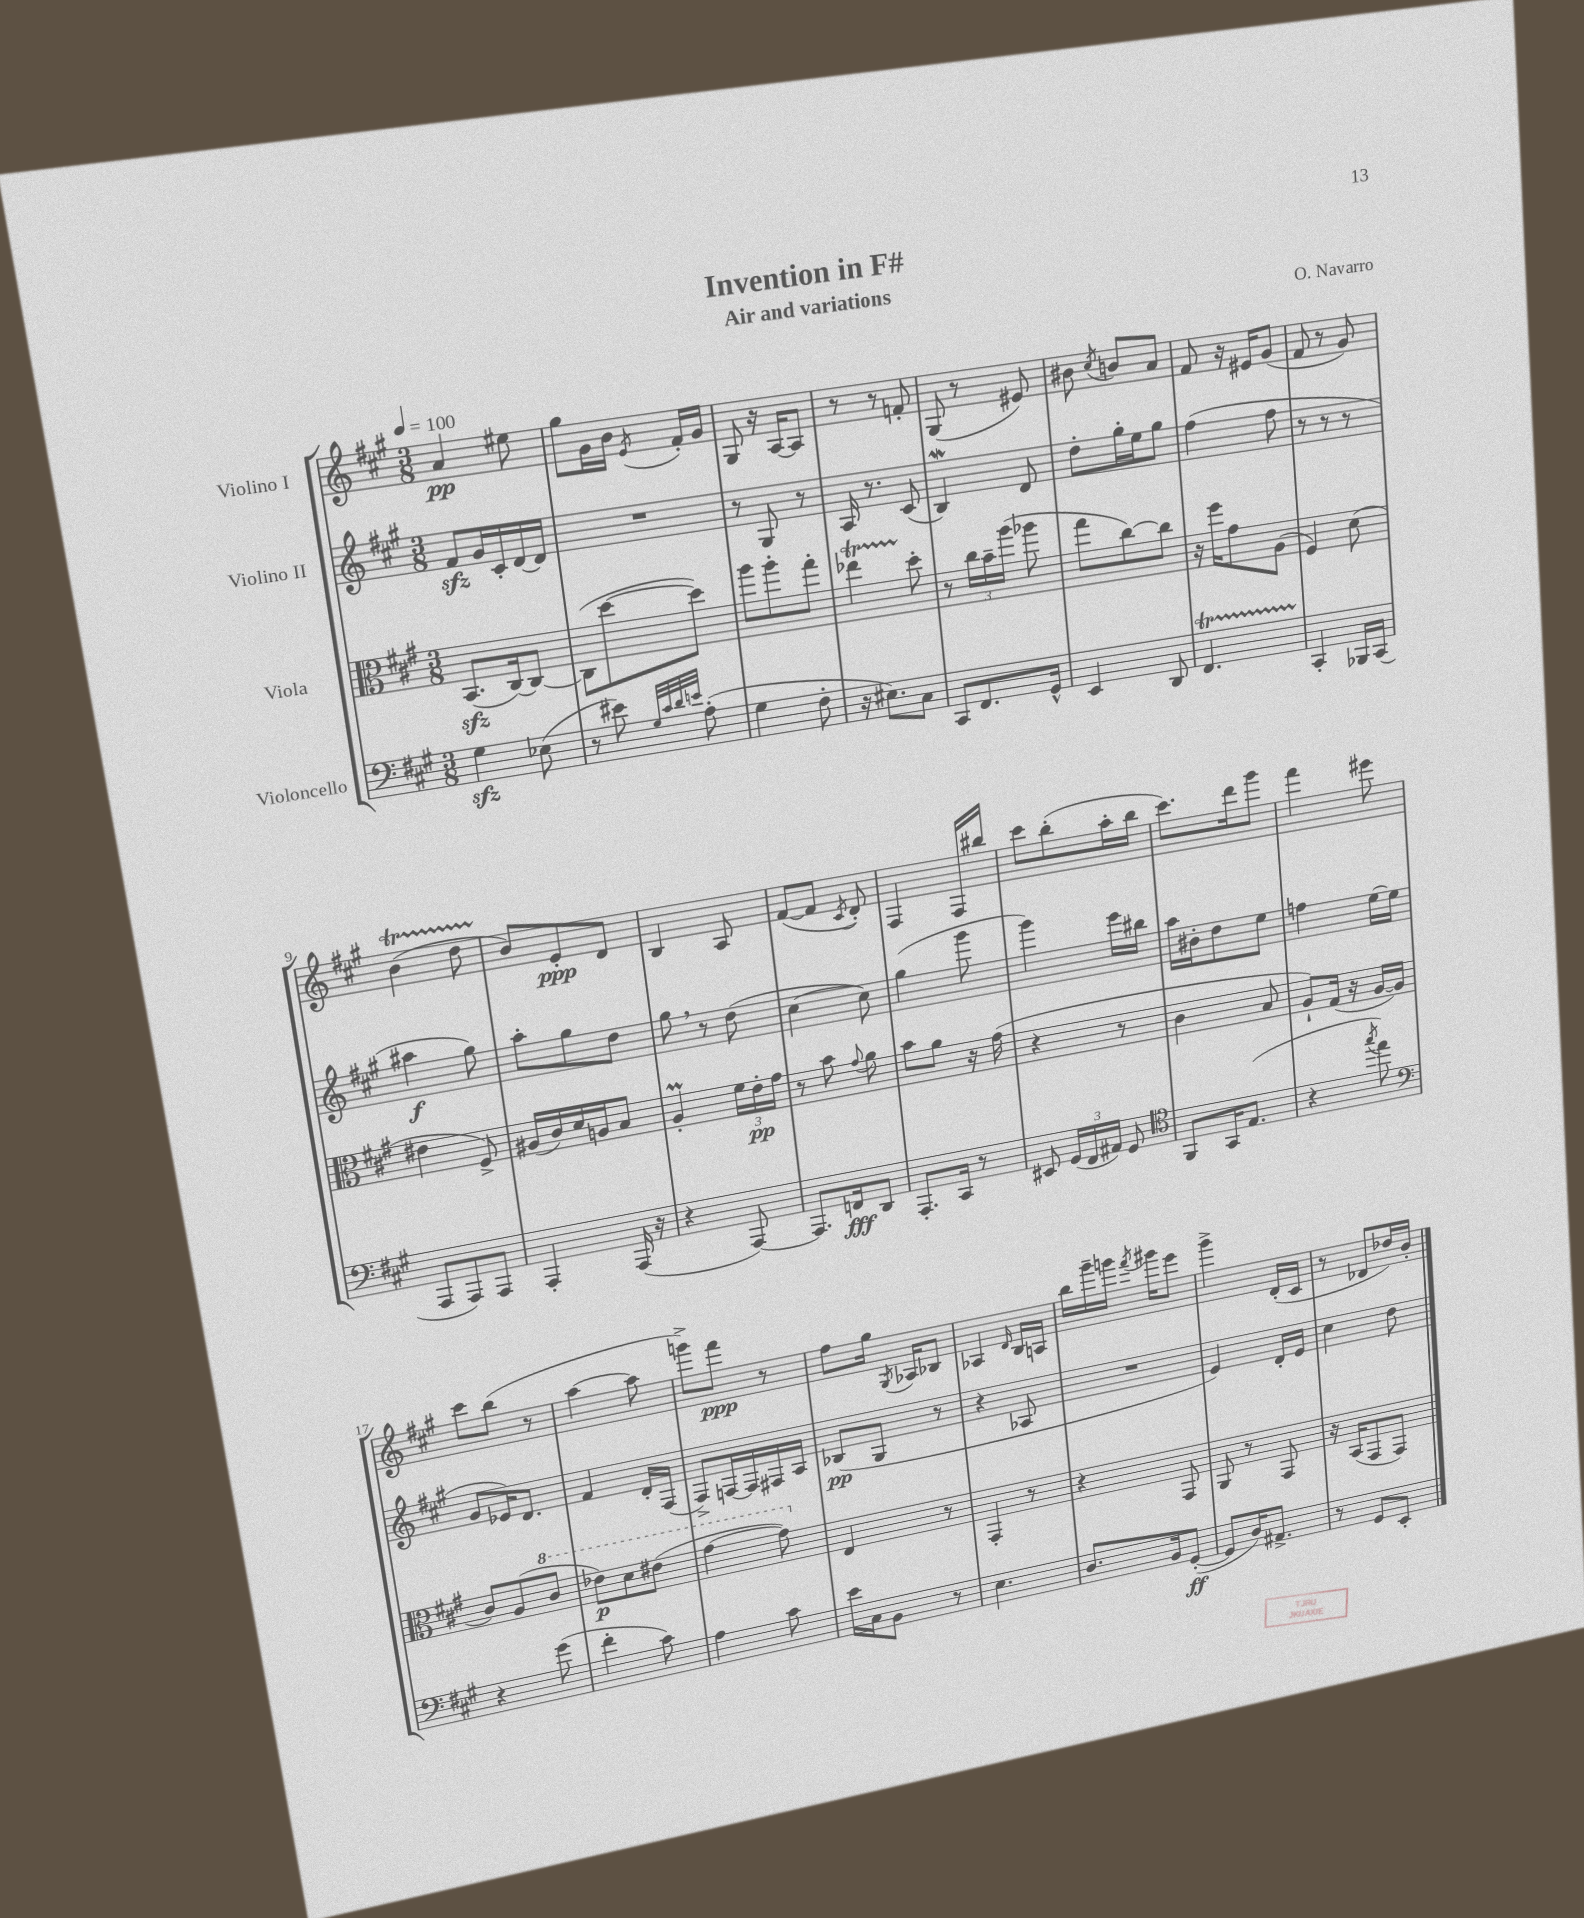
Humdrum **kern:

**kern	**dynam	**kern	**dynam	**kern	**dynam	**kern	**dynam
*part4	*part4	*part3	*part3	*part2	*part2	*part1	*part1
*staff4	*staff4	*staff3	*staff3	*staff2	*staff2	*staff1	*staff1
*I"Violoncello	*	*I"Viola	*	*I"Violino II	*	*I"Violino I	*
*clefF4	*	*clefC3	*	*clefG2	*	*clefG2	*
*k[f#c#g#]	*	*k[f#c#g#]	*	*k[f#c#g#]	*	*k[f#c#g#]	*
*M3/8	*	*M3/8	*	*M3/8	*	*M3/8	*
*MM100	*	*MM100	*	*MM100	*	*MM100	*
=1	=1	=1	=1	=1	=1	=1	=1
4G#zz\	.	(8.BBzz/L	.	8f#zz/L	.	4a/	pp
.	.	.	.	16g#/L	.	.	.
.	.	[16C#/k)	.	16c#'/	.	.	.
(8E-X\	.	8C#/J_	.	[16d/	.	8ee#X\	.
.	.	.	.	16d/JJ]	.	.	.
=2	=2	=2	=2	=2	=2	=2	=2
8r	.	(8C#\L]	.	4.r	.	8gg#\L	.
8e#X\)	.	[8dd\	.	.	.	16g#\L	.
.	.	.	.	.	.	16b\JJ	.
32qqG#/LLL	.	.	.	.	.	.	.
32qqc#/	.	.	.	.	.	.	.
32qqd/	.	.	.	.	.	.	.
32qqen/JJJ	.	.	.	.	.	8qe/	.
(8A'\	.	8dd\J])	.	.	.	16f#'/LL	.
.	.	.	.	.	.	16g#/JJ	.
=3	=3	=3	=3	=3	=3	=3	=3
4G#\	.	8aa\L	.	8r	.	8G#/	.
.	.	8aa'\	.	8G#/	.	16r	.
.	.	.	.	.	.	[16A/KL	.
8F#'\	.	8gg#'\J	.	8r	.	8A/J]	.
=4	=4	=4	=4	=4	=4	=4	=4
16r	.	4ee-XT\	.	16A/	.	8r	.
8.E#X\L)	.	.	.	8.r	.	.	.
.	.	.	.	.	.	8r	.
8C#\J	.	8dd'\	.	(8c#/	.	8fn'/	.
=5	=5	=5	=5	=5	=5	=5	=5
8CC#/L	.	8r	.	4BW/)	.	(8G#/	.
8.FF#/	.	24cc#\LL	.	.	.	8r	.
.	.	24b~\	.	.	.	.	.
.	.	(24aa\JJ	.	.	.	.	.
.	.	8aa-X\	.	8d/	.	8e#X/)	.
16GG#^^/Jk	.	.	.	.	.	.	.
=6	=6	=6	=6	=6	=6	=6	=6
4EE/	.	8gg#\L	.	8dd'\L	.	8b#X\	.
.	.	.	.	.	.	8qcc#/	.
.	.	[8cc#\)	.	16gg#'\L	.	8bn/L	.
.	.	.	.	16ee\J	.	.	.
8DD/	.	8cc#\J]	.	8gg#\J	.	8a/J	.
=7	=7	=7	=7	=7	=7	=7	=7
4.FF#T/	.	16r	.	(4ff#\	.	8f#/	.
.	.	16ff#\KL	.	.	.	.	.
.	.	8g#\	.	.	.	16r	.
.	.	.	.	.	.	16e#X/KL	.
.	.	(8A\J	.	8ff#\	.	(8g#/J	.
=8	=8	=8	=8	=8	=8	=8	=8
4CC#'/	.	4F#/)	.	8r	.	8f#/	.
.	.	.	.	8r	.	8r	.
16BBB-X/LL	.	(8d\	.	8r	.	8g#/)	.
(16CC#/JJ	.	.	.	.	.	.	.
!!LO:LB:g=z
=9	=9	=9	=9	=9	=9	=9	=9
8AAA/L	.	4e#X\	.	4aa#X\	f	(4bT\	.
8AAA/)	.	.	.	.	.	.	.
8AAA/J	.	8F#^/)	.	8gg#\)	.	8ddTTT\	.
=10	=10	=10	=10	=10	=10	=10	=10
4AAA'/	.	(16A#X/LL	.	8aa'\L	.	8b/L)	.
.	.	16c#/)	.	.	.	.	.
.	.	16d/	.	8gg#\	.	8e'/	ppp
.	.	16An/J	.	.	.	.	.
(16AAA/	.	8B/J	.	8dd\J	.	8d/J	.
16r	.	.	.	.	.	.	.
=11	=11	=11	=11	=11	=11	=11	=11
4r	.	4AM'/	.	8gg#,\	.	4B/	.
.	.	.	.	8r	.	.	.
[8AAA/)	.	24f#\LL	.	(8dd\	.	8A/	.
.	.	24e'\	pp	.	.	.	.
.	.	24g#\JJ	.	.	.	.	.
=12	=12	=12	=12	=12	=12	=12	=12
8.AAA/L]	.	8r	.	[4cc#\	.	([8f#/L	.
.	.	8b\	.	.	.	8f#/J]	.
16FFn/k	fff	.	.	.	.	.	.
.	.	8qqg#/	.	.	.	8qc#/	.
8DD/J	.	8a\	.	8cc#\])	.	8d'/)	.
=13	=13	=13	=13	=13	=13	=13	=13
8.AAA'/L	.	8b\L	.	(4gg#\	.	4F#/	.
.	.	8a\J	.	.	.	.	.
16CC#/Jk	.	.	.	.	.	.	.
8r	.	16r	.	8ggg#\	.	16F#/LL	.
.	.	(16g#\	.	.	.	16bb#X/JJ	.
=14	=14	=14	=14	=14	=14	=14	=14
8EE#X/	.	4r	.	4ggg#\)	.	8ccc#\L	.
(24GG#/LL	.	.	.	.	.	(8bb'\	.
24FF#/	.	.	.	.	.	.	.
24AA#X/JJ)	.	.	.	.	.	.	.
8GG#/	.	8r	.	16eee\LL	.	16aa'\L	.
.	.	.	.	16bb#X\JJ	.	16bb\JJ	.
=15	=15	=15	=15	=15	=15	=15	=15
*clefC4	*	*	*	*	*	*	*
8FF#/L	.	4c#\	.	16aa\LL	.	8.ccc#\L)	.
.	.	.	.	16b#X'\J	.	.	.
16GG#/K	.	.	.	8dd\	.	.	.
(8.E/J	.	.	.	.	.	16ddd\k	.
.	.	8B/	.	8ee\J	.	8ggg#\J	.
=16	=16	=16	=16	=16	=16	=16	=16
4r	.	8A`/L)	.	4ffn\	.	4fff#\	.
.	.	(16G#/Jk	.	.	.	.	.
.	.	16r	.	.	.	.	.
8qgg#/	.	.	.	.	.	.	.
8ee\)	.	[16A/LL	.	(16ee\LL	.	8eee#X\	.
.	.	16A/JJ]	.	16ee\JJ	.	.	.
!!LO:LB:g=z
=17	=17	=17	=17	=17	=17	=17	=17
*clefF4	*	*	*	*	*	*	*
4r	.	8c#/L)	.	8g#/L	.	8ccc#\L	.
.	.	(8A/	.	16e-X/K)	.	(8bb\J	.
.	.	.	.	8.d/J	.	.	.
*	*	*8va	*	*	*	*	*
(8g#\	.	8cc#/J	.	.	.	8r	.
=18	=18	=18	=18	=18	=18	=18	=18
4f#'\	.	8ee-X\L)	p	4f#/	.	[4aa\	.
.	.	8dd\	.	.	.	.	.
8c#\)	.	(8ee#X\J	.	16d'/LL	.	8aa\]	.
.	.	.	.	(16F#/JJ	.	.	.
=19	=19	=19	=19	=19	=19	=19	=19
4A\	.	[4gg#\	.	8F#^/L)	.	8gggn^\L)	.
.	.	.	.	[16Fn/L	.	8fff#\J	ppp
.	.	.	.	16F/]	.	.	.
8c#\	.	8gg#\])	.	16F#X/	.	8r	.
.	.	.	.	16A/JJ	.	.	.
=20	=20	=20	=20	=20	=20	=20	=20
*	*	*X8va	*	*	*	*	*
16e\LL	.	4E/	.	(8B-X/L	pp	8ff#\L	.
16C#\J	.	.	.	.	.	.	.
8BB\J	.	.	.	8G#/J	.	16gg#\Jk	.
.	.	.	.	.	.	8qG#/	.
.	.	.	.	.	.	16A-X/KL	.
8r	.	8r	.	8r	.	8B-X/J	.
=21	=21	=21	=21	=21	=21	=21	=21
4.E\	.	4GG#'/	.	4r	.	4A-X/	.
.	.	.	.	.	.	16qqd/	.
.	.	8r	.	8A-X/	.	16B/LL	.
.	.	.	.	.	.	16An/JJ	.
=22	=22	=22	=22	=22	=22	=22	=22
8.D/L	.	4r	.	4.r	.	16bb\LL	.
.	.	.	.	.	.	16ggg#~\	.
.	.	.	.	.	.	16gggn\JJ	.
.	.	.	.	.	.	8qfff#/	.
16BB/k	.	.	.	.	.	16ggg#X\KL	.
([8GG#'/J	ff	8GG#/	.	.	.	8eee\J	.
=23	=23	=23	=23	=23	=23	=23	=23
8GG#/L]	.	8AA/	.	4e/)	.	4ggg#^\	.
16D/K)	.	8r	.	.	.	.	.
8.AA#X^/J	.	.	.	.	.	.	.
.	.	8GG#/	.	16d'/LL	.	(16d'/LL	.
.	.	.	.	16e/JJ	.	16c#/JJ	.
=24	=24	=24	=24	=24	=24	=24	=24
8r	.	16r	.	4cc#\	.	8r	.
.	.	(16BB/KL	.	.	.	.	.
8GG#/L	.	8GG#/	.	.	.	8d-X/L	.
8EE'/J	.	8GG#/J)	.	8dd\	.	16dd-X/L)	.
.	.	.	.	.	.	16b'/JJ	.
==	==	==	==	==	==	==	==
*-	*-	*-	*-	*-	*-	*-	*-
